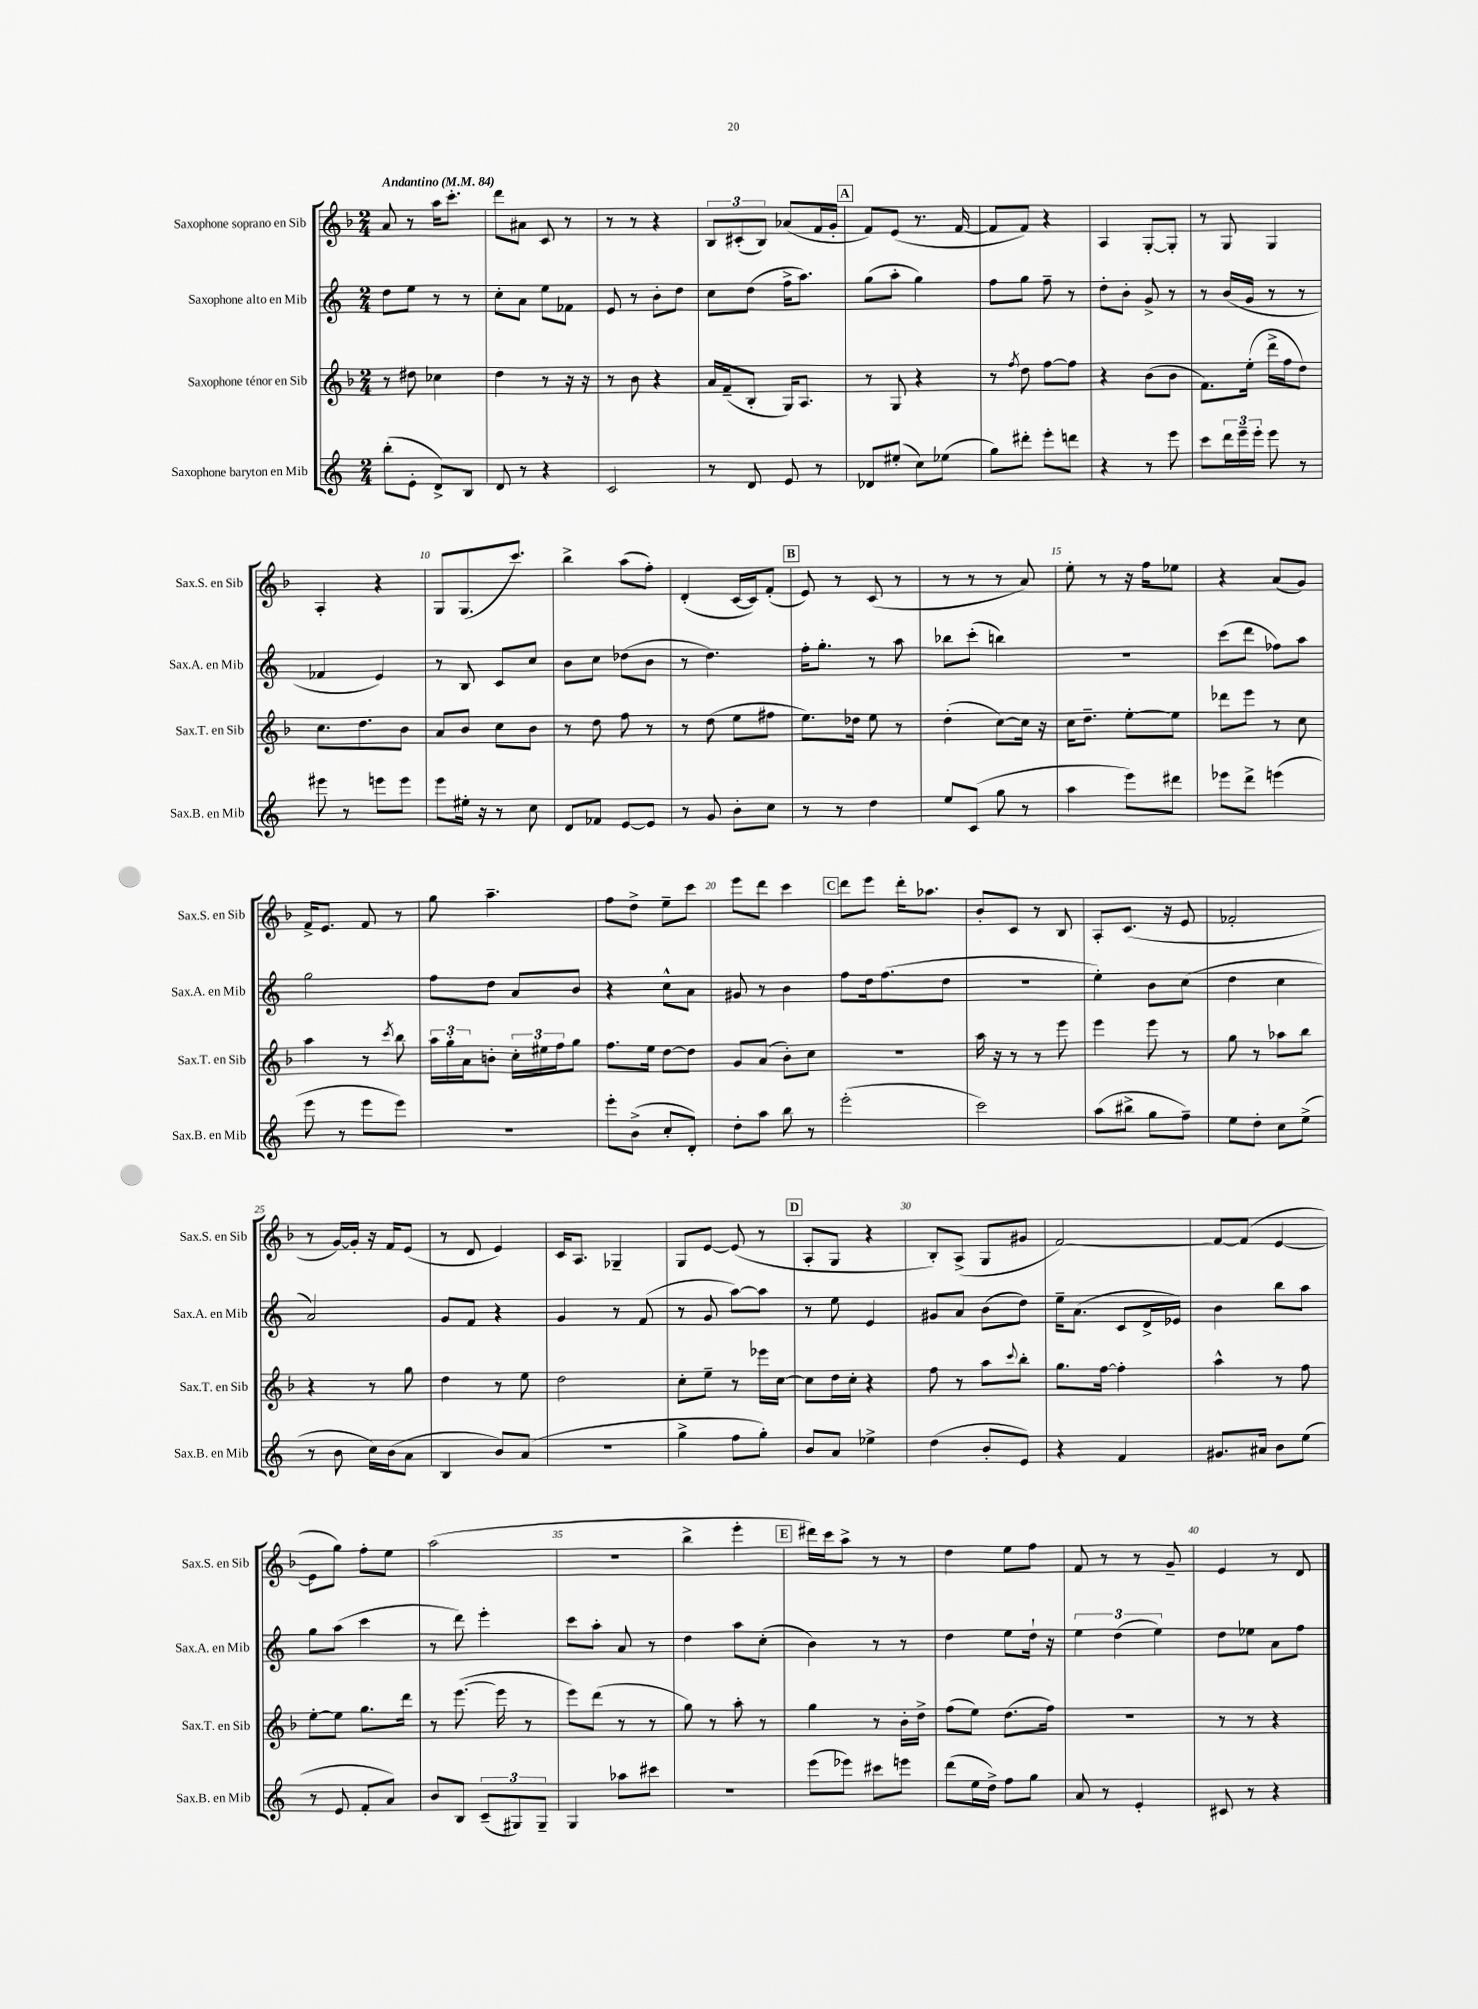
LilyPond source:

<<
\new StaffGroup <<
\new Staff = "s0" \with { instrumentName = "Saxophone soprano en Sib" shortInstrumentName = "Sax.S. en Sib" } {
    \clef treble \key f \major \numericTimeSignature \time 2/4 \tempo "Andantino" 4 = 84
    a'8 r8 a''16 c'''8.-. |
    d'''8 ais'8 c'8 r8 |
    r8 r8 r4 |
    \tuplet 3/2 { bes8 cis'8-.( bes8) } aes'8( f'16 g'16-. |
    \mark \markup { \box "A" } f'8) e'8( r8. f'16~ |
    f'8 f'8) r4 |
    a4 g8~-. g8-. |
    r8 g8 g4 |
    a4-. r4 |
    g8 g8.( c'''8.) |
    bes''4-> a''8( f''8-.) |
    d'4-.( c'16~ c'16) f'8-.( |
    \mark \markup { \box "B" } e'8) r8 c'8( r8 |
    r8 r8 r8 a'8) |
    e''8-. r8 r16 f''16 ees''8 |
    r4 a'8( g'8) |
    f'16-> e'8. f'8 r8 |
    g''8 a''4.-- |
    f''8 d''8-> e''8-- c'''8 |
    e'''8 d'''8 c'''4 |
    \mark \markup { \box "C" } d'''8 e'''8 d'''16-. aes''8. |
    bes'8-. c'8 r8 bes8 |
    a8-. c'8.( r16 e'8 |
    fes'2-. |
    r8 g'16~) g'16-. r16 f'16 e'8( |
    r8 d'8 e'4) |
    c'16 a8. ges4-- |
    g8 e'8~ e'8( r8 |
    \mark \markup { \box "D" } a8-. g8 r4 |
    bes8-.) a8->( g8 gis'8 |
    f'2~) |
    f'8~ f'8( e'4~ |
    e'8 g''8) f''8-. e''8 |
    a''2( |
    R2 |
    bes''4-> e'''4-. |
    \mark \markup { \box "E" } dis'''16) c'''16 a''8-> r8 r8 |
    d''4 e''8 f''8 |
    f'8 r8 r8 g'8-- |
    e'4 r8 d'8 \bar "|." |
}
\new Staff = "s1" \with { instrumentName = "Saxophone alto en Mib" shortInstrumentName = "Sax.A. en Mib" } {
    \clef treble \key c \major \numericTimeSignature \time 2/4
    d''8 e''8 r8 r8 |
    c''8-. a'8 e''8 fes'8 |
    e'8 r8 b'8-. d''8 |
    c''8 d''8( f''16-> a''8.) |
    \mark \markup { \box "A" } g''8( a''8-. g''4) |
    f''8 g''8 f''8-- r8 |
    d''8-. b'8-. g'8-> r8 |
    r8 b'16( g'16 r8 r8 |
    fes'4 e'4) |
    r8 b8 c'8 c''8 |
    b'8 c''8 des''8( b'8 |
    r8 d''4.) |
    \mark \markup { \box "B" } f''16-. g''8.-. r8 a''8 |
    bes''8 c'''8-.( b''4) |
    R2 |
    c'''8( d'''8 fes''8) a''8 |
    g''2 |
    f''8 d''8 a'8 b'8 |
    r4 c''8-^ a'8 |
    gis'8 r8 b'4 |
    \mark \markup { \box "C" } f''8 d''16 f''8.( d''8 |
    r2 |
    e''4-.) b'8 c''8( |
    d''4 c''4 |
    a'2) |
    g'8 f'8 r4 |
    g'4 r8 f'8( |
    r8 g'8 a''8~) a''8 |
    \mark \markup { \box "D" } r8 e''8 e'4 |
    gis'8 a'8 b'8( d''8) |
    e''16-- a'8.( c'8 d'16-> ees'16) |
    b'4 b''8 a''8 |
    g''8 a''8( c'''4 |
    r8 d'''8) e'''4-. |
    c'''8 a''8-. a'8 r8 |
    d''4 a''8 c''8-.( |
    \mark \markup { \box "E" } b'4) r8 r8 |
    d''4 e''8 d''16-! r16 |
    \tuplet 3/2 { e''4 d''4( e''4) } |
    d''8 ees''8 a'8 f''8 \bar "|." |
}
\new Staff = "s2" \with { instrumentName = "Saxophone ténor en Sib" shortInstrumentName = "Sax.T. en Sib" } {
    \clef treble \key f \major \numericTimeSignature \time 2/4
    r8 dis''8 ces''4 |
    d''4 r8 r16 r16 |
    r8 bes'8 r4 |
    a'16 f'16--( bes8-. g16) a8. |
    \mark \markup { \box "A" } r8 g8 r4 |
    r8 \acciaccatura { f''8 } d''8 f''8~ f''8 |
    r4 bes'8( bes'8 |
    f'8.) e''16-.( d'''16-> f''16 d''8) |
    c''8. d''8. bes'8 |
    a'8 bes'8 c''8 bes'8 |
    r8 d''8 f''8 r8 |
    r8 d''8( e''8 fis''8 |
    \mark \markup { \box "B" } e''8.) des''16 e''8 r8 |
    d''4-.( c''8~) c''16 r16 |
    c''16 d''8.-- e''8~-. e''8 |
    des'''8 e'''8 r8 c''8 |
    a''4 r8 \acciaccatura { c'''8 } bes''8 |
    \tuplet 3/2 { a''16 g''16-. a'16 } b'8-. \tuplet 3/2 { c''16-. eis''16 f''16 } g''8 |
    f''8. e''16 d''8~ d''8 |
    g'8 a'8( bes'8-.) c''8 |
    \mark \markup { \box "C" } R2 |
    a''16 r16 r8 r8 e'''8 |
    e'''4 e'''8 r8 |
    g''8 r8 aes''8 bes''8 |
    r4 r8 g''8 |
    d''4 r8 e''8 |
    d''2 |
    c''8-. e''8-- r8 ees'''16 c''16~ |
    \mark \markup { \box "D" } c''8 d''16 c''16-. r4 |
    f''8 r8 a''8 \appoggiatura { c'''8 } bes''8-. |
    g''8. f''16~ f''4-. |
    a''4-^ r8 f''8 |
    e''8~-. e''8 g''8. d'''16 |
    r8 e'''8.~( e'''16 r8 |
    e'''8) d'''8( r8 r8 |
    g''8) r8 a''8-. r8 |
    \mark \markup { \box "E" } g''4 r8 bes'16-. d''16-> |
    f''8( e''8) d''8.( f''16) |
    R2 |
    r8 r8 r4 \bar "|." |
}
\new Staff = "s3" \with { instrumentName = "Saxophone baryton en Mib" shortInstrumentName = "Sax.B. en Mib" } {
    \clef treble \key c \major \numericTimeSignature \time 2/4
    b''8-.( e'8-. d'8->) b8 |
    d'8 r8 r4 |
    c'2 |
    r8 d'8 e'8 r8 |
    \mark \markup { \box "A" } des'8 eis''8-.( c''8) ees''8( |
    g''8) dis'''8-. e'''8-. d'''8 |
    r4 r8 e'''8 |
    c'''8 \tuplet 3/2 { d'''16 e'''16-- e'''16-. } e'''8 r8 |
    eis'''8 r8 e'''8 e'''8 |
    e'''8 eis''16-. r16 r8 c''8 |
    d'8 fes'8 e'8~ e'8 |
    r8 g'8 b'8-. c''8 |
    \mark \markup { \box "B" } r8 r8 d''4 |
    e''8 c'8( g''8 r8 |
    a''4 e'''8) dis'''8 |
    ees'''8 d'''8-> e'''4( |
    e'''8 r8 e'''8 e'''8) |
    r2 |
    e'''8-. b'8->( c''8-. d'8-.) |
    d''8-. a''8 b''8 r8 |
    \mark \markup { \box "C" } e'''2-.( |
    c'''2) |
    a''8( bis''8-> g''8 f''8--) |
    e''8 d''8-. c''8 e''8->( |
    r8 b'8 c''16) b'16( a'8 |
    b4 b'8) a'8( |
    R2 |
    g''4-> f''8 g''8-.) |
    \mark \markup { \box "D" } b'8 a'8 ees''4-> |
    d''4( b'8-. e'8) |
    r4 f'4 |
    gis'8. ais'16 b'8 e''8( |
    r8 e'8 f'8-. a'8) |
    b'8 b8 \tuplet 3/2 { c'8--( gis8) gis8-- } |
    g4 aes''8 cis'''8 |
    R2 |
    \mark \markup { \box "E" } e'''8( ees'''8) cis'''8 e'''8 |
    d'''8( e''16 d''16->) f''8 g''8 |
    a'8 r8 e'4-. |
    cis'8 r8 r4 \bar "|." |
}
>>
>>
\layout { \context { \Score \override BarNumber.break-visibility = ##(#f #t #t) barNumberVisibility = #(every-nth-bar-number-visible 5) } }
